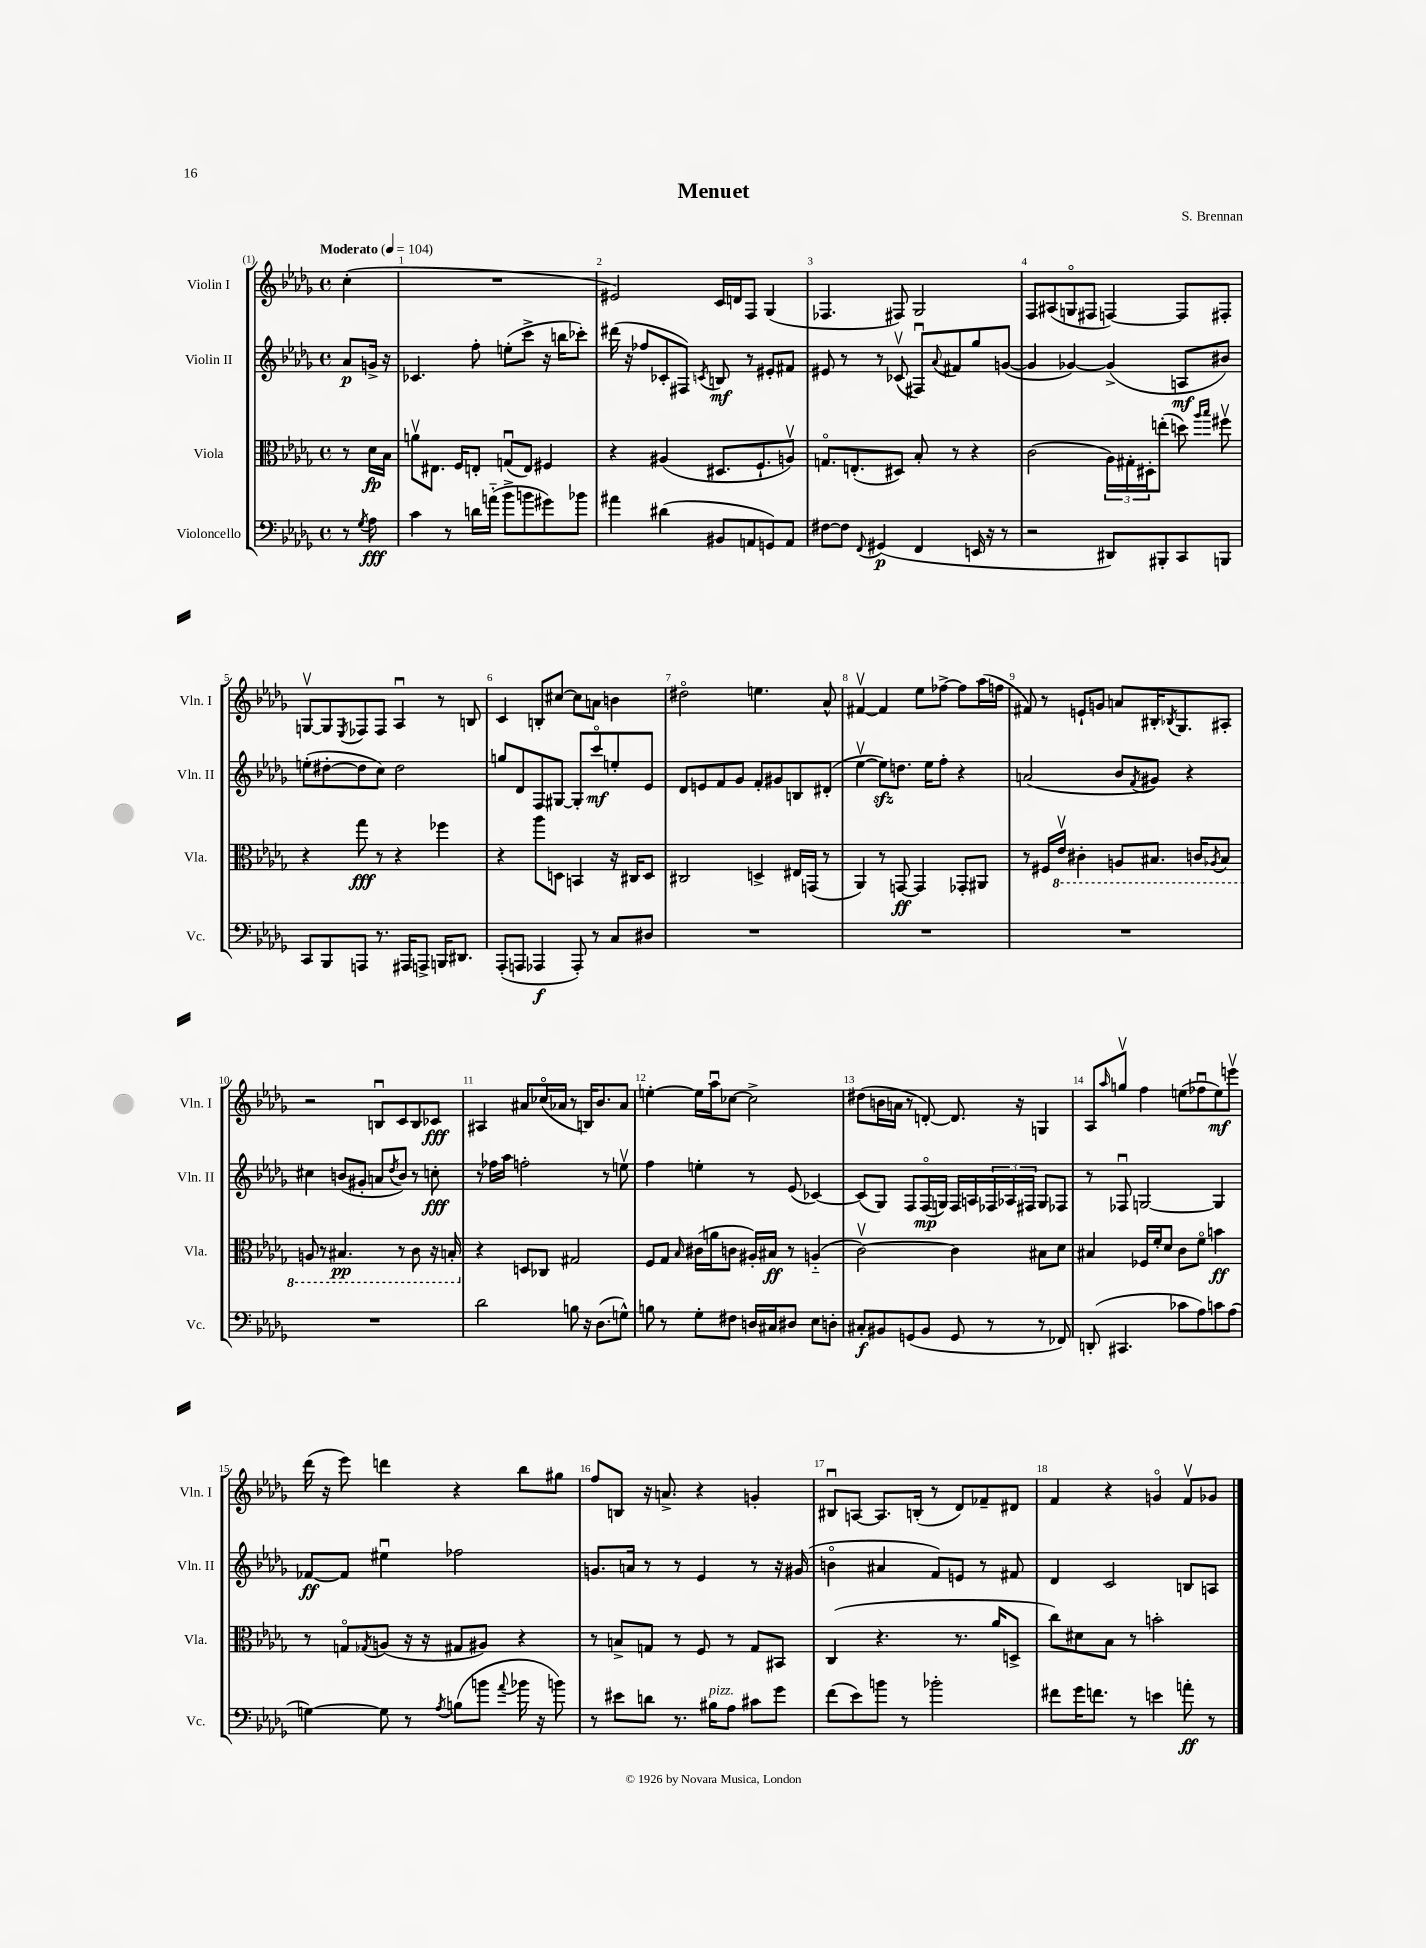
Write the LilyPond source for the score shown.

\header { title = "Menuet" composer = "S. Brennan" }
<<
\new StaffGroup <<
\new Staff = "s0" \with { instrumentName = "Violin I" shortInstrumentName = "Vln. I" } {
    \clef treble \key des \major \defaultTimeSignature \time 4/4 \partial 4 \tempo "Moderato" 4 = 104
    c''4-.( |
    R1 |
    eis'2) c'16 d'16 f8 ges4( |
    fes4. fis8) ges2 |
    f8 ais8( g8\flageolet fis8 f4~) f8 fis8-. |
    g8~\upbow g8 \acciaccatura { ees8 } fes8 fes8 aes4\downbow r8 b8 |
    c'4 b8-. cis''8~ cis''8 a'8 b'4 |
    dis''2\flageolet e''4. aes'8-^ |
    fis'4~\upbow fis'4 ees''8 fes''8~-> fes''8 aes''16( f''16 |
    fis'8) r8 e'8-! g'8 a'8 bis16-. \acciaccatura { bes8 } ges8. ais8-. |
    r2 b8\downbow c'8 b8 ces'8\fff |
    ais4 ais'8 ces''16\flageolet( aes'16 r8 b16) bes'8. aes'8 |
    e''4~-. e''16 aes''16\downbow ces''8~ ces''2-> |
    dis''8( b'16 a'16 r8 d'8~-.) d'8. r16 g4 |
    aes8 \grace { aes''16 } g''8\upbow f''4 e''8( fes''8\downbow e''8\mf) e'''8\upbow |
    des'''16( r16 ees'''8) d'''4 r4 bes''8 gis''8 |
    f''8 b8 r16 a'8.-> r4 g'4-. |
    bis8\downbow a8~ a8. b16-.( r8 des'8) fes'8-- dis'8 |
    f'4 r4 g'4\flageolet f'8\upbow ges'8 \bar "|." |
}
\new Staff = "s1" \with { instrumentName = "Violin II" shortInstrumentName = "Vln. II" } {
    \clef treble \key des \major \defaultTimeSignature \time 4/4 \partial 4
    aes'8\p g'16-> r16 |
    ces'4. f''8-. e''8-.( c'''8-> r16 b''16 ces'''8-.) |
    dis'''16( r16 fes''8 ces'8-. fis8) \acciaccatura { c'8 } b8\mf r8 eis'8-. fis'8 |
    eis'8 r8 r8 ces'8\upbow( fis8\downbow) \appoggiatura { aes'8 } fis'8 ges''8 g'8~( |
    g'4 ges'4~) ges'4->( a8\mf bis'8) |
    e''8-.( dis''8~-. dis''8 c''8) dis''2 |
    g''8 des'8 f8 gis8~ gis8-. c'''8\flageolet\mf e''8-. ees'8 |
    des'8 e'8 f'8 ges'8 f'8-. gis'8 b8 dis'8-.( |
    ees''4~\upbow ees''8\sfz) d''8. ees''16 f''8-. r4 |
    a'2( bes'8 \acciaccatura { f'8 } gis'8) r4 |
    cis''4 b'8( gis'8-. a'8 \acciaccatura { des''8 } b'8) r8 c''8-.\fff |
    r8 fes''16 aes''16 f''2-. r8 e''8\upbow |
    f''4 e''4-. r8 ees'8( ces'4~) |
    ces'8( ges8) f8 f16\flageolet\mp( g16) f16 a16 \tuplet 3/2 { fes16 aes16 fis16 } g8 fes8 |
    r8 fes8\downbow g2~ g4 |
    fes'8~\ff fes'8 eis''4\downbow fes''2 |
    g'8. a'16 r8 r8 ees'4 r8 r16 gis'16( |
    b'4\flageolet ais'4 f'8) e'8 r8 fis'8 |
    des'4 c'2 b8 a8 \bar "|." |
}
\new Staff = "s2" \with { instrumentName = "Viola" shortInstrumentName = "Vla." } {
    \clef alto \key des \major \defaultTimeSignature \time 4/4 \partial 4
    r8 des'16\fp bes16 |
    a'8\upbow eis8. f16 e8-. g8\downbow( e8) fis4 |
    r4 ais4( dis8. f8.-! a8\upbow) |
    g8.\flageolet e8.-.( dis8) bes8-. r8 r4 |
    c'2( \tuplet 3/2 { aes16) gis16-. dis16-. } e''8-.( d''8) \grace { aes''16 bes''16 } fis''8\upbow |
    r4 ges''8\fff r8 r4 fes''4 |
    r4 aes''8 d8 b,4 r16 cis16 d8 |
    cis2 d4-> eis16 g,16( r8 |
    aes,4) r8 g,8~\ff g,4 ges,8-. ais,8 |
    r8 fis16 \ottava #-1 ees16\upbow cis4-. a,8 bis,8. c16 \acciaccatura { aes,8 } bis,8 |
    a,8 r8 bis,4.\pp r8 c8 r16 b,16-. \ottava #0 |
    r4 d8 ces8 gis2 |
    f8 ges8 \grace { bes16 } cis'16( a'16 c'8 ais16-.) bis16\ff r8 a4-_( |
    c'2~\upbow) c'4 bis8 des'8 |
    bis4 fes16 f'16-. des'8 c'8 f'8\flageolet b'4\ff |
    r8 g8\flageolet \acciaccatura { ges8 } a8( r16 r16 gis8 ais8) r4 |
    r8 b8-> g8 r8 f8 r8 g8 bis,8 |
    c4( r4. r8. aes'16 d8-> |
    c''8) dis'8 bes8 r8 b'2-. \bar "|." |
}
\new Staff = "s3" \with { instrumentName = "Violoncello" shortInstrumentName = "Vc." } {
    \clef bass \key des \major \defaultTimeSignature \time 4/4 \partial 4
    r8 \acciaccatura { ges8 } aes8\fff |
    c'4 r8 d'16 a'16-_( bes'8-> b'8 gis'8) bes'8 |
    ais'4 dis'4( bis,8 a,8 g,8) a,8 |
    fis8~ fis8 \appoggiatura { f,8 } gis,4\p( f,4 e,16 r16 r8 |
    r2 dis,8) bis,,8-. c,8 b,,8 |
    c,8 bes,,8 a,,8 r8. ais,,16 a,,8-> b,,16 dis,8. |
    aes,,8-.( a,,8 aes,,4\f aes,,8-.) r8 c8 dis8 |
    R1 |
    R1 |
    R1 |
    R1 |
    des'2 b8 r16 des8.( g8-^) |
    b8 r8 ges8-. fis8 d16 cis16 dis8 ees8 d8-. |
    cis8-.\f bis,8 g,8( bis,8 g,8 r8 r8 fes,8) |
    d,8-.( cis,4. ces'8 aes8) c'8 aes8( |
    g4~) g8 r8 \acciaccatura { aes8 } b8( b'8 \appoggiatura { aes'8 } bes'16 r16 b'8) |
    r8 eis'8 d'8 r8. bis16^\markup { \italic "pizz." } aes8 cis'8 ges'8 |
    f'8( ees'8) b'8 r8 bes'2-. |
    fis'8 ges'16 f'8. r8 e'4 a'8-.\ff r8 \bar "|." |
}
>>
>>
\layout { \context { \Score \override BarNumber.break-visibility = ##(#f #t #t) barNumberVisibility = #all-bar-numbers-visible } }
